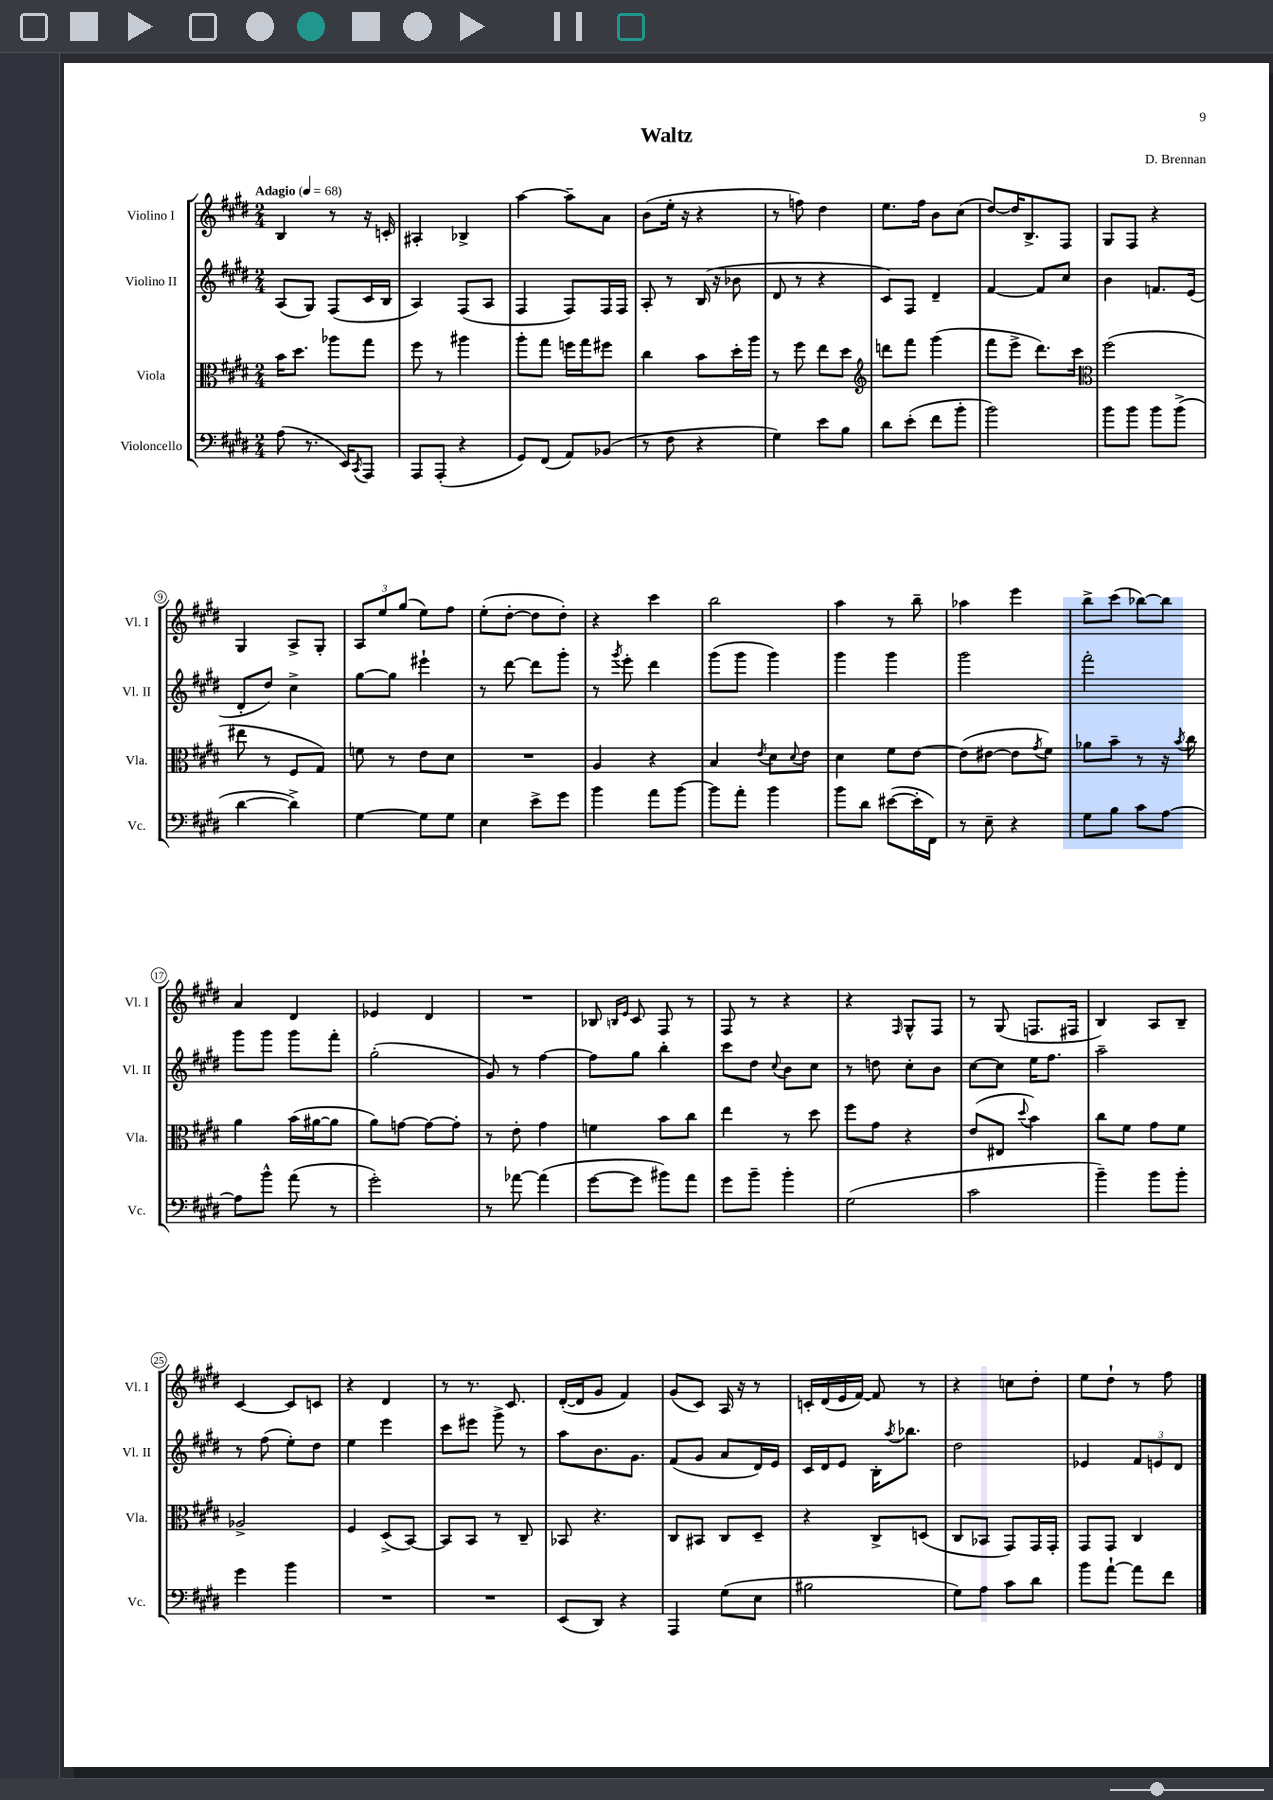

**kern	**kern	**kern	**kern
*staff4	*staff3	*staff2	*staff1
*clefF4	*clefC3	*clefG2	*clefG2
*k[f#c#g#d#]	*k[f#c#g#d#]	*k[f#c#g#d#]	*k[f#c#g#d#]
*M2/4	*M2/4	*M2/4	*M2/4
*MM68	*MM68	*MM68	*MM68
(8A	16b	(8A	4B
.	8.dd#	.	.
8.r	.	8G#)	.
.	8aa-	(8F#	8r
16EE)	.	.	.
8qCC#	.	.	.
8AAA	8gg#	16c#	16r
.	.	16B	16c'
=	=	=	=
8AAA	8ff#	4A)	4A#'
(8AAA'	8r	.	.
4r	4aa#	(8F#	4B-^
.	.	8A	.
=	=	=	=
8GG#)	8aa'	4F#	[4aa
(8FF#	8gg#	.	.
8AA)	16ff	8F#)	8aa~]
.	16gg#	.	.
(8BB-	8ff#	16F#	8a
.	.	16F#	.
=	=	=	=
8r	4cc#	8A'	(8b
8F#	.	8r	16ee'
.	.	.	16r
4r	8b	(16B	4r
.	.	16r	.
.	16dd#'	8b-	.
.	16aa	.	.
=	=	=	=
4G#)	8r	8d#	8r
.	8ff#	8r	8ff)
8e	8ee	4r	4dd#
8B	8dd#	.	.
=	=	=	=
*	*clefG2	*	*
8d#	8ddd	8c#)	8.ee
(8e'	8fff#	8F#	.
.	.	.	16ff#
8f#	(4ggg#	4d#~	8b
8b'	.	.	(8cc#
=	=	=	=
2b)	8fff#	[4f#	[8dd#)
.	8eee^	.	16dd#]
.	.	.	8.B^
.	8.ddd#)	8f#]	.
.	.	8cc#	8F#
.	16ccc#	.	.
=	=	=	=
*	*clefC3	*	*
8b	(2ff#	4b	8G#
8b	.	.	8F#
8b	.	8.f	4r
(8b^	.	.	.
.	.	(16e	.
=	=	=	=
[4d#	8ee#	8d#'	4G#
.	8r	8dd#)	.
4d#^])	8F#	4cc#^	8A^
.	8G#)	.	8G#'
=	=	=	=
[4G#	8f	[8gg#	12A
.	.	.	12ee
.	8r	8gg#]	.
.	.	.	(12gg#
8G#]	8e	4eee#`	8ee)
8G#	8d#	.	8ff#
=	=	=	=
4E	2r	8r	(8ee'
.	.	[8ddd#	[8dd#'
8e^	.	8ddd#]	8dd#]
8g#	.	8ggg#'	8dd#')
=	=	=	=
4b	4A	8r	4r
.	.	8qggg#	.
.	.	8eee'	.
8a	4r	4ddd#	4ccc#
[8b	.	.	.
=	=	=	=
8b]	4B	(8ggg#	2bb
8a'	.	8ggg#	.
.	8qe	.	.
4b	8d#	4ggg#)	.
.	8qqd#	.	.
.	8e	.	.
=	=	=	=
8b	4d#	4ggg#	4aa
8d#	.	.	.
([8e#	8f#	4ggg#	8r
16e#']	[8e	.	8bb~
16FF#)	.	.	.
=	=	=	=
8r	(8e]	2ggg#	4aa-
8E~	[8e#	.	.
4r	8e#]	.	4eee
.	8qg#	.	.
.	8f#)	.	.
=	=	=	=
8G#	8a-	2fff#'	8bb^
8B	8b~	.	(8ccc#
8c#	8r	.	[8bb-)
[8A	16r	.	8bb-]
.	8qb	.	.
.	16cc#	.	.
=	=	=	=
8A]	4a	8ggg#	4a
8b^^	.	8ggg#	.
(8a	(16b	8ggg#	4d#
.	[16a#	.	.
8r	8a#]	8fff#'	.
=	=	=	=
2g#')	8a)	(2gg#'	4e-
.	[8g	.	.
.	8g_	.	4d#
.	8g']	.	.
=	=	=	=
8r	8r	8g#)	2r
[8a-	8e'	8r	.
(4a-]	4g#	[4ff#	.
=	=	=	=
[8g#	4f	8ff#]	8B-
.	.	.	16qqB
.	.	.	16qqe
8g#]	.	8gg#	8c#
8b#)	8b	4bb'	8F#
8a	8cc#	.	8r
=	=	=	=
8g#	4ee	8ccc#	8F#
8b~	.	8dd#	8r
.	.	8qqcc#	.
4b'	8r	8b	4r
.	8dd#	8cc#	.
=	=	=	=
(2G#	8ff#	8r	4r
.	8g#	8dd	.
.	.	.	16qqF#
.	4r	8cc#'	8G#^^
.	.	8b	8F#
=	=	=	=
2c#	(8e	[8cc#	8r
.	8E#	8cc#]	(8G#
.	8qqdd#	.	.
.	4b)	16ee	8.F
.	.	8.ff#	.
.	.	.	16F#
=	=	=	=
4b~)	8cc#	2aa~	4B)
.	8f#	.	.
8b	8g#	.	8A
8b'	8f#	.	8B~
=	=	=	=
4g#	2A-^	8r	[4c#
.	.	(8ff#	.
4b	.	8ee')	8c#]
.	.	8dd#	8c
=	=	=	=
2r	4F#	4ee	4r
.	(8D#^	4eee	4d#
.	[8BB)	.	.
=	=	=	=
2r	8BB]	8ccc#	8r
.	8BB	8eee#	8.r
.	8r	8ggg#^	.
.	.	.	8.c#
.	8C#~	8r	.
=	=	=	=
(8EE	8BB-	8aa	([16d#'
.	.	.	16d#]
8DD#)	4.r	8.b	8g#
4r	.	.	4f#)
.	.	8.g#	.
=	=	=	=
4AAA	8C#	(8f#	(8g#
.	8BB#	8g#	8c#)
(8G#	8C#	8a	16A
.	.	.	16r
8E	8D#~	16d#)	8r
.	.	16e	.
=	=	=	=
2B#	4r	16c#	16c'
.	.	16d#	(16d#
.	.	8e	16e
.	.	.	[16f#)
.	8C#^	16B'	8f#]
.	.	8qaa	.
.	.	8.bb-	.
.	(8D	.	8r
=	=	=	=
8G#)	8C#	2dd#	4r
8A	8BB-	.	.
8c#	8GG#)	.	8cc
8d#	16GG#	.	8dd#'
.	16GG#'	.	.
=	=	=	=
8b	8GG#	4e-	8ee
[8a`	8GG#	.	8dd#`
8a]	4C#	12f#	8r
.	.	12e	.
8f#	.	.	8ff#
.	.	12d#	.
==	==	==	==
*-	*-	*-	*-
